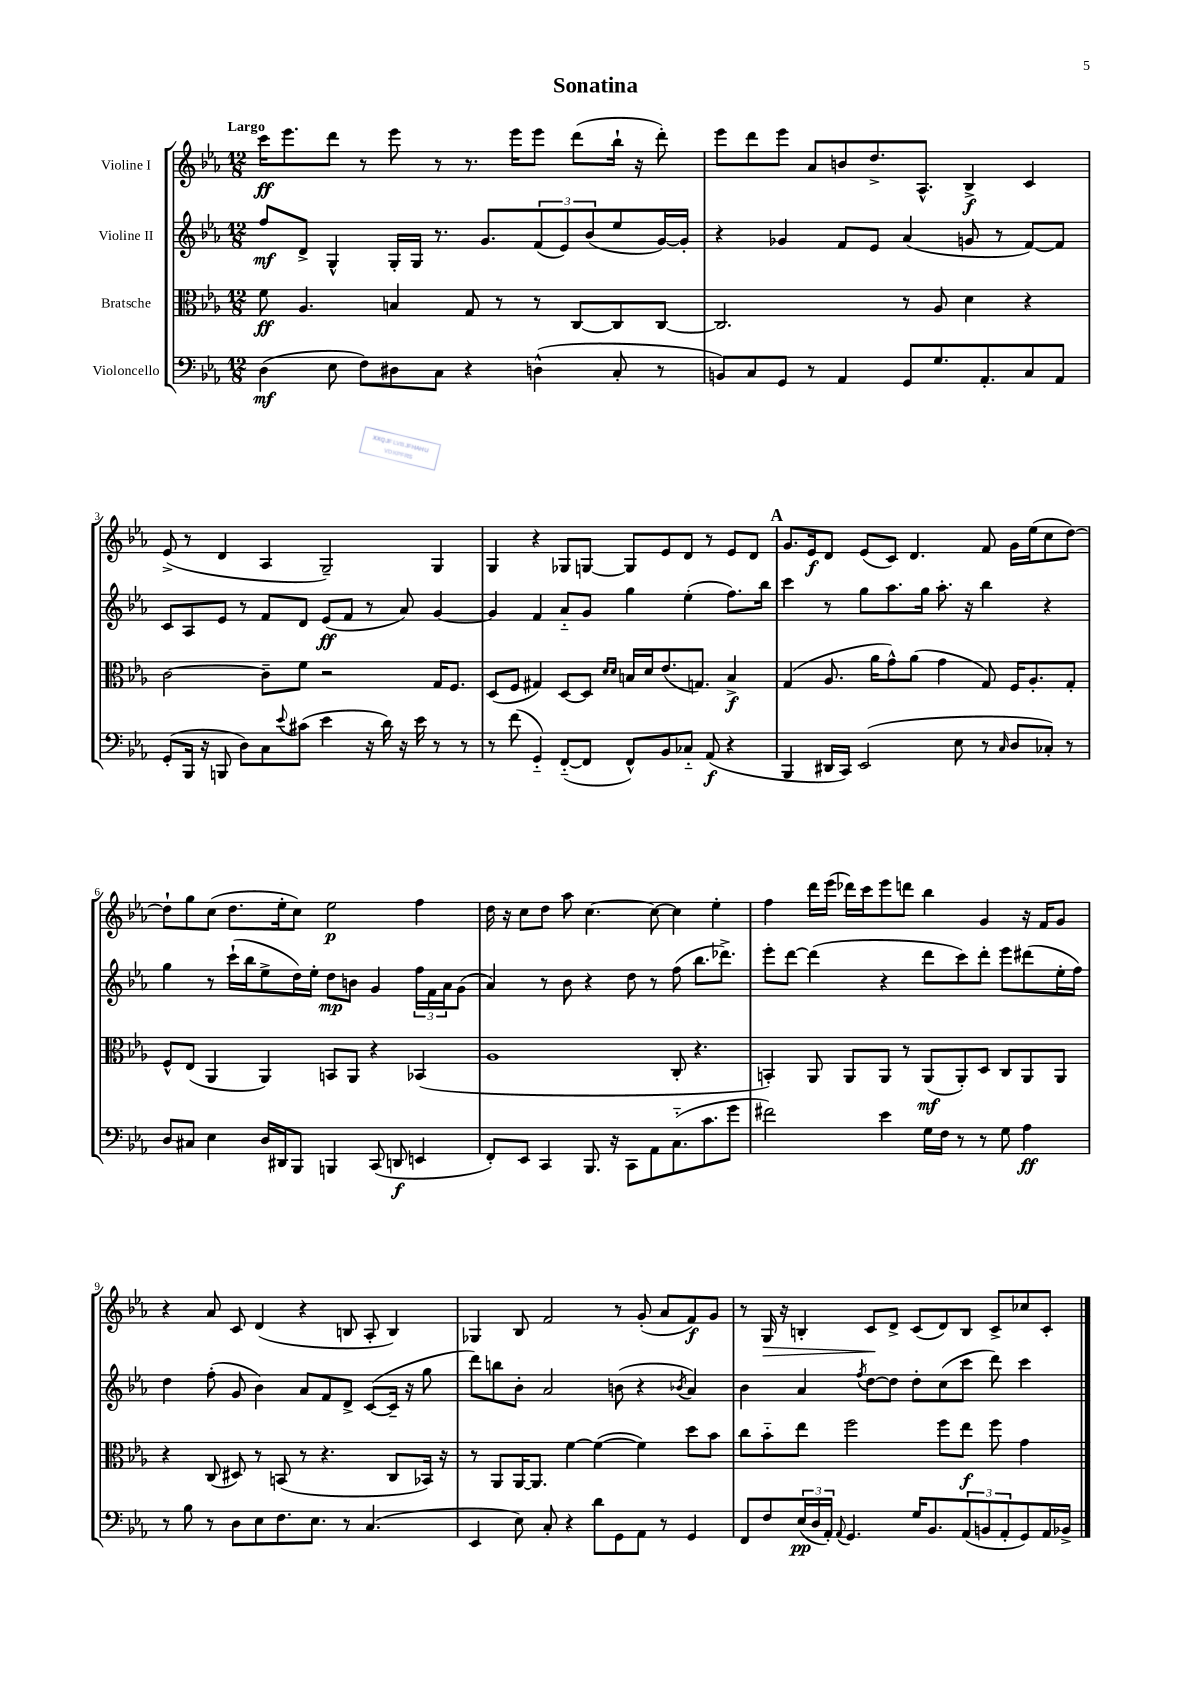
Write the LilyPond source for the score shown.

\header { title = "Sonatina" }
<<
\new StaffGroup <<
\new Staff = "s0" \with { instrumentName = "Violine I" } {
    \clef treble \key ees \major \numericTimeSignature \time 12/8 \tempo "Largo"
    c'''16\ff ees'''8. d'''8 r8 ees'''8 r8 r8. ees'''16 ees'''8 d'''8( bes''16-! r16 d'''8-.) |
    ees'''8 d'''8 ees'''8 aes'8 b'8 d''8.-> aes8.-^ bes4->\f c'4 |
    ees'8->( r8 d'4 aes4 g2--) g4 |
    g4 r4 ges8 g8~ g8 ees'8 d'8 r8 ees'8 d'8 |
    \mark \markup { \bold "A" } g'8. ees'16\f d'8 ees'8( c'8) d'4. f'8 g'16 ees''16( c''8 d''8~) |
    d''8-! g''8 c''8( d''8. ees''16-. c''8) ees''2\p f''4 |
    d''16 r16 c''8 d''8 aes''8 c''4.~ c''8~ c''4 ees''4-. |
    f''4 d'''16 ees'''16( des'''16) c'''16 ees'''8 d'''8 bes''4 g'4 r16 f'16 g'8 |
    r4 aes'8 c'8 d'4( r4 b8 aes8-. b4) |
    ges4 bes8 f'2 r8 g'8-.( aes'8 f'8\f) g'8 |
    r8 g16\> r16 b4-. c'8\! d'8-> c'8( d'8) b8 c'8-> ces''8 c'8-. \bar "|." |
}
\new Staff = "s1" \with { instrumentName = "Violine II" } {
    \clef treble \key ees \major \numericTimeSignature \time 12/8
    f''8\mf d'8-> g4-^ g16-. g16 r8. g'8. \tuplet 3/2 { f'8( ees'8) bes'8( } ees''8 g'16~) g'16-. |
    r4 ges'4 f'8 ees'8 aes'4( g'8 r8 f'8~) f'8 |
    c'8 aes8 ees'8 r8 f'8 d'8 ees'8\ff( f'8 r8 aes'8) g'4~ |
    g'4 f'4 aes'8-_ g'8 g''4 ees''4-.( f''8.) bes''16 |
    \mark \markup { \bold "A" } c'''4 r8 g''8 aes''8. g''16 aes''8.-. r16 bes''4 r4 |
    g''4 r8 c'''16-!( bes''16 ees''8-> d''16) ees''16-. d''8\mp b'8 g'4 \tuplet 3/2 { f''16 f'16 aes'16 } g'8( |
    aes'4) r8 bes'8 r4 d''8 r8 f''8( bes''8. des'''8.->) |
    ees'''8-. d'''8~ d'''4( r4 d'''8 c'''8) d'''8-. ees'''8 dis'''8( ees''16-. f''16) |
    d''4 f''8-.( g'8 bes'4) aes'8 f'8 d'8-> c'8~( c'16-- r16 g''8 |
    d'''8) b''8 bes'8-. aes'2 b'8( r4 \acciaccatura { bes'8 } aes'4) |
    bes'4 aes'4 \acciaccatura { f''8 } d''8~ d''8 d''8-. c''8( c'''8 d'''8) c'''4 \bar "|." |
}
\new Staff = "s2" \with { instrumentName = "Bratsche" } {
    \clef alto \key ees \major \numericTimeSignature \time 12/8
    f'8\ff aes4. b4 g8 r8 r8 c8~ c8 c8~ |
    c2. r8 aes8 d'4 r4 |
    c'2~ c'8-- f'8 r2 g16 f8. |
    d8( f8 gis4) d8~ d8 \grace { d'16 d'16 } b16 d'16 ees'8.( g8.) b4->\f |
    \mark \markup { \bold "A" } g4( aes8. aes'16 g'8-^) aes'8( g'4 g8) f16 aes8.-. g8-. |
    f8-^ ees8( aes,4 aes,4) b,8 aes,8 r4 bes,4( |
    aes1 c8-. r4. |
    b,4-.) aes,8 aes,8 aes,8 r8 aes,8\mf( aes,8-.) d8 c8 aes,8 aes,8 |
    r4 c8( dis8) r8 b,8( r8 r4. c8 bes,16) r16 |
    r8 aes,8 aes,16~ aes,8. f'4~ f'4~( f'4) d''8 bes'8 |
    c''8 bes'8-_ ees''8 f''2 f''8 ees''8\f f''8 g'4 \bar "|." |
}
\new Staff = "s3" \with { instrumentName = "Violoncello" } {
    \clef bass \key ees \major \numericTimeSignature \time 12/8
    d4\mf( ees8 f8) dis8 c8 r4 d4-^( c8-. r8 |
    b,8) c8 g,8 r8 aes,4 g,8 g8. aes,8.-. c8 aes,8 |
    g,8-.( bes,,16 r16 b,,8 d8) c8 \appoggiatura { ees'8 } cis'8( ees'4 r16 d'16) r16 ees'16 r8 r8 |
    r8 f'8( g,4-_) f,8~-_( f,8 f,8-^) bes,8 ces8-_ aes,8\f( r4 |
    \mark \markup { \bold "A" } bes,,4 dis,16 c,16) ees,2( ees8 r8 \grace { c16 } d8 ces8-.) r8 |
    d8 cis8 ees4 d16 dis,16 bes,,8 b,,4 c,8( d,8\f e,4 |
    f,8-.) ees,8 c,4 bes,,8. r16 c,8 aes,8 c8.-_( c'8. g'8 |
    fis'2) ees'4 g16 f16 r8 r8 g8 aes4\ff |
    r8 bes8 r8 d8 ees8 f8. ees8. r8 c4.( |
    ees,4 ees8) c8-. r4 d'8 g,8 aes,8 r8 g,4 |
    f,8 f8 \tuplet 3/2 { ees16\pp( d16 aes,16-.) } \appoggiatura { aes,8 } g,4. g16 bes,8. \tuplet 3/2 { aes,8( b,8 aes,8-. } g,8) aes,16 bes,16-> \bar "|." |
}
>>
>>
